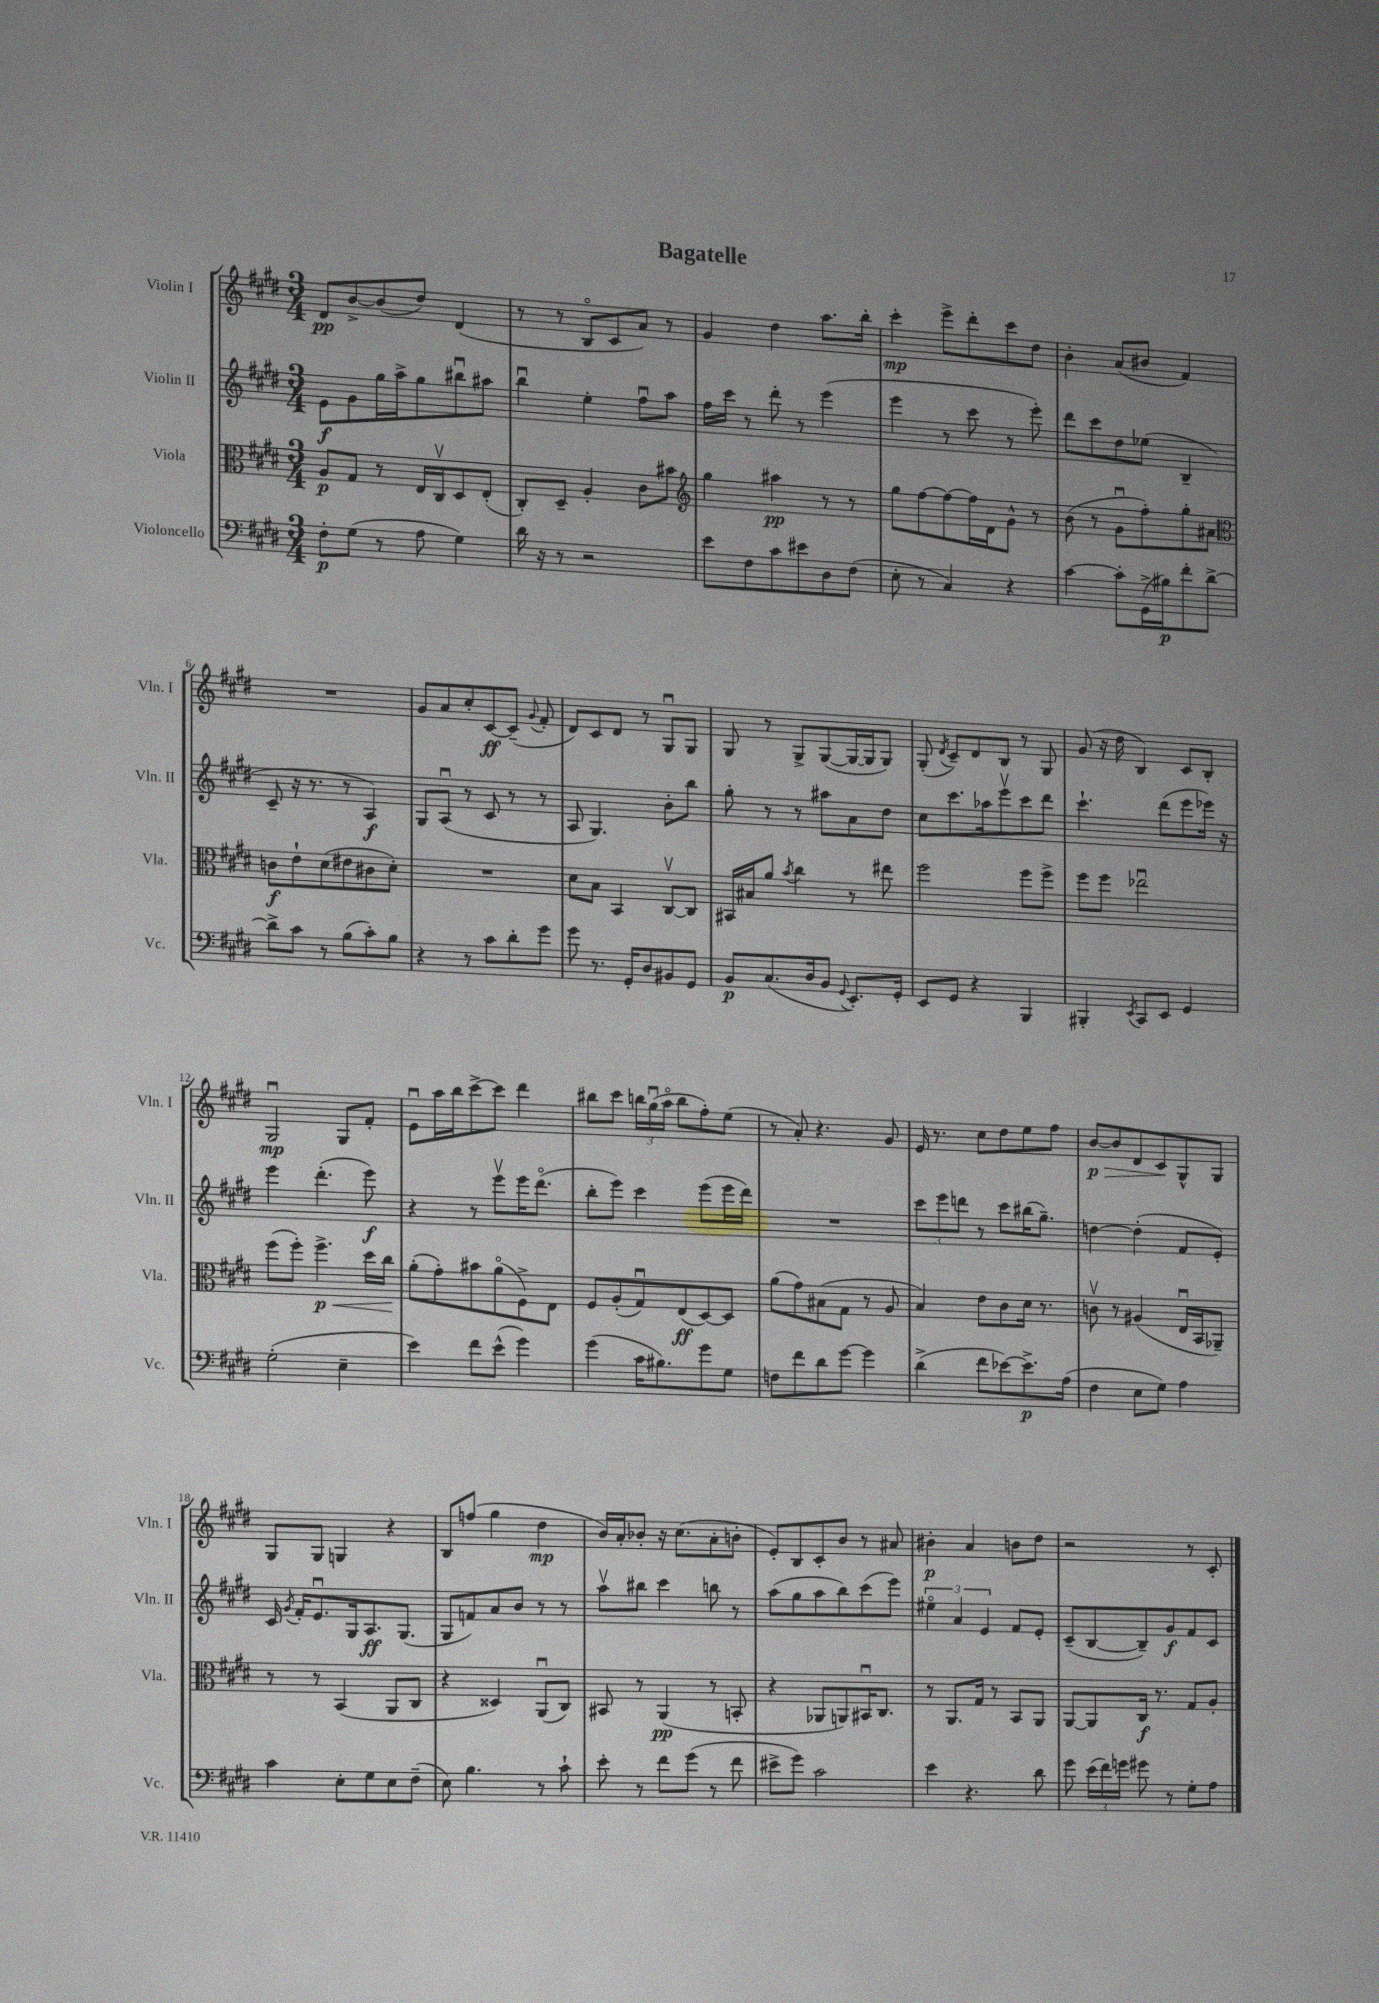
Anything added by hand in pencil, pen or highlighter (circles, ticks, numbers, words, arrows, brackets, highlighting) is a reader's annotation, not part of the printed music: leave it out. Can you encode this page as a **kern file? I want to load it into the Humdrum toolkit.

**kern	**kern	**kern	**kern
*staff4	*staff3	*staff2	*staff1
*clefF4	*clefC3	*clefG2	*clefG2
*k[f#c#g#d#]	*k[f#c#g#d#]	*k[f#c#g#d#]	*k[f#c#g#d#]
*M3/4	*M3/4	*M3/4	*M3/4
8F#'	8A	8e	8d#
(8G#	8G#	8g#	[8b^
8r	8r	16gg#	(8b]
.	.	16aa^	.
8A	16E	8gg#	8dd#)
.	16C#v	.	.
4G#)	8D#	8bb#u	(4d#
.	(8E'	8aa#	.
=	=	=	=
16d#	8C#')	4bbu	8r
16r	.	.	.
8r	8D#~	.	8r
2r	4A'	4ee'	8Bo
.	.	.	8c#
.	8c#	8ff#u	8a)
.	8b#	8aa	8r
=	=	=	=
*	*clefG2	*	*
8e	4gg#	16ff#	4g#
.	.	16ccc#	.
8F#	.	8r	.
8c#	4aa#	8ddd#'	4dd#
8e#	.	8r	.
8D#	8r	(4eee	8.aa
(8F#	8r	.	.
.	.	.	16bb'
=	=	=	=
8E'	8gg#	4eee	4ccc#'
8r	[8ff#	.	.
4C#)	8ff#_	8r	8eee^
.	16ff#]	8ccc#	8ddd#'
.	16d#	.	.
4r	8g#^^	8r	8ccc#
.	8r	8eee')	8dd#
=	=	=	=
[4c#	(8b	8ddd#	4b'
.	8r	8ccc#	.
8c#']	8g#u	8dd#	(8a
(16GG#^	8ff#')	(8ee-	8b#
16B#)	.	.	.
8f#'	8gg#'	4B~	4f#)
[8d#^	8a#	.	.
=	=	=	=
*	*clefC3	*	*
8d#^]	8c	8c#~	2.r
8c#	8e`	16r	.
.	.	8.r	.
8r	(8d#	.	.
(8B	8e#	8r	.
8c#')	8c#	4A)	.
8B	8d#')	.	.
=	=	=	=
4r	2.r	8G#	8g#
.	.	(8Au	8a
8r	.	8r	8cc#'
8c#	.	8c#	[8c#
8d#'	.	8r	(8c#~]
.	.	.	8qqg#
8g#	.	8r	8f#'
=	=	=	=
8g#	8d#	8A	8d#)
8.r	8B	4.G#)	8c#
.	4BB	.	8d#
16GG#'	.	.	.
8D#	.	.	8r
8BB#	[8C#v	8b'	8G#u
8GG#	8C#]	8bb	8G#
=	=	=	=
8BB	16BB#	8gg#'	8G#
.	16B#	.	.
(8.C#	8a	8r	8r
.	8qb	.	.
.	4cc#	8r	8G#^
16D#	.	.	.
8BB	.	8aa#	([8G#
8qqGG#	.	.	.
8.EE')	8r	8a	16G#_
.	.	.	16G#]
.	8ee#	8dd#	8G#)
16GG#'	.	.	.
=	=	=	=
8EE	2ff#	8cc#	(8G#'
.	.	.	8qd#
8GG#	.	8.ccc#	8c#~)
4r	.	.	8d#
.	.	16aa-	.
.	.	8eeev	8B
4BBB	8ff#	8ccc#	8r
.	8ff#^	8ddd#	8G#
=	=	=	=
4BBB#'	8ff#	4.ccc#`	(8g#
.	8ff#	.	16r
.	.	.	16dd#
8qEE	.	.	.
8CC#	2ee-u	.	4B)
8EE	.	(8ddd#	.
4GG#	.	8eee	8c#
.	.	16eee-)	8B'
.	.	16r	.
=	=	=	=
(2G#'	(8ff#	4eee	2G#u
.	8ff#')	.	.
.	4.ff#^	(4.ddd#'	.
4E~	.	.	8G#
.	16dd#	8eee)	8f#'
.	16cc#	.	.
=	=	=	=
4e)	(8a'	4r	8eu
.	8g#')	.	16aa
.	.	.	16bb
8f#	8b#	8r	[8ccc#^
(8e^^	(8ao	8eeev	8ccc#]
4g#)	8F#^)	16eee	4ddd#
.	.	(8.ddd#o	.
.	8E	.	.
=	=	=	=
(4g#	8F#	8bb'	8bb#
.	(8A'	8eee)	8ccc#
16c#	8G#u)	4ccc#	24bb
.	.	.	(24gg#u
8.B#)	.	.	.
.	.	.	24aao
.	(8E	.	8bb
8g#	[8D#)	(8eee	8ff#')
8G#	8D#]	16eee	(8ee
.	.	16ddd#)	.
=	=	=	=
8F	(8a	2.r	8r
8f#	8g#)	.	8a')
8d#	(8B#	.	4.r
[8g#	8G#	.	.
4g#]	8r	.	.
.	8A	.	8g#
=	=	=	=
(4d#^	4B)	12ccc#	16e
.	.	.	8.r
.	.	12eee	.
.	.	12ddd	.
8f#	8e	8r	8cc#
[8e-)	8c#	8ccc#	8dd#
8.e-^]	16d#	(16bb#	8ee
.	8.r	8.gg#~)	.
.	.	.	8ff#
(16A	.	.	.
=	=	=	=
4F#	8cv	[4dd	[8b
.	8r	.	8b]
8E	(4A#	(4dd']	8d#
8G#)	.	.	8c#
4A	16Eu	8f#	8G#^^
.	16BB	.	.
.	8AA-~)	8e')	8G#
=	=	=	=
4c#	8r	16c#	8G#
.	.	8qg#	.
.	.	16f#'	.
.	8r	8.eu	8G#
8E'	(4BB	.	4G
.	.	16G#	.
8G#	.	8.A	.
8E	8AA	.	4r
.	.	(8.G#	.
(8F#~	8C#	.	.
=	=	=	=
8E)	4r	8G#	8B
4.B	.	8f)	(8ff
.	4D##)	8a	4gg#
.	.	8b	.
8r	(8AAu	8r	4dd#
8c#`	8C#)	8r	.
=	=	=	=
8e'	8BB#	8aav	16b)
.	.	.	16a'
8r	8r	8bb#	8b-'
8f#	(4AA	4ccc#	16r
.	.	.	(8.cc#
(8g#	.	.	.
8r	8r	8bb	8a'
8f#	8BB'	8r	8b'
=	=	=	=
8e#^	4r	(8aa	8e')
8g#)	.	8gg#	8B
2c#	8AA-	8aa	8c#'
.	8AA)	8bb)	8b
.	16BB#u	(8ccc#	8r
.	8.C#	.	.
.	.	8eee)	8a#
=	=	=	=
4e	8r	6ee#o	4b#'
.	8.AA	.	.
.	.	6a	.
4.r	.	.	4a
.	16G#	.	.
.	.	6e	.
.	8r	.	.
.	8BB	8f#	8b
8d#	8AA	8e'	8dd#
=	=	=	=
8g#	[8AA	(8c#~	2r
(24e	8AA]	[8B	.
24f#)	.	.	.
24g	.	.	.
8g#	16C#	8B~])	.
.	8.r	.	.
8r	.	8g#	.
8G#'	8G#	8f#	8r
8A	8A'	8c#	8c#'
==	==	==	==
*-	*-	*-	*-
